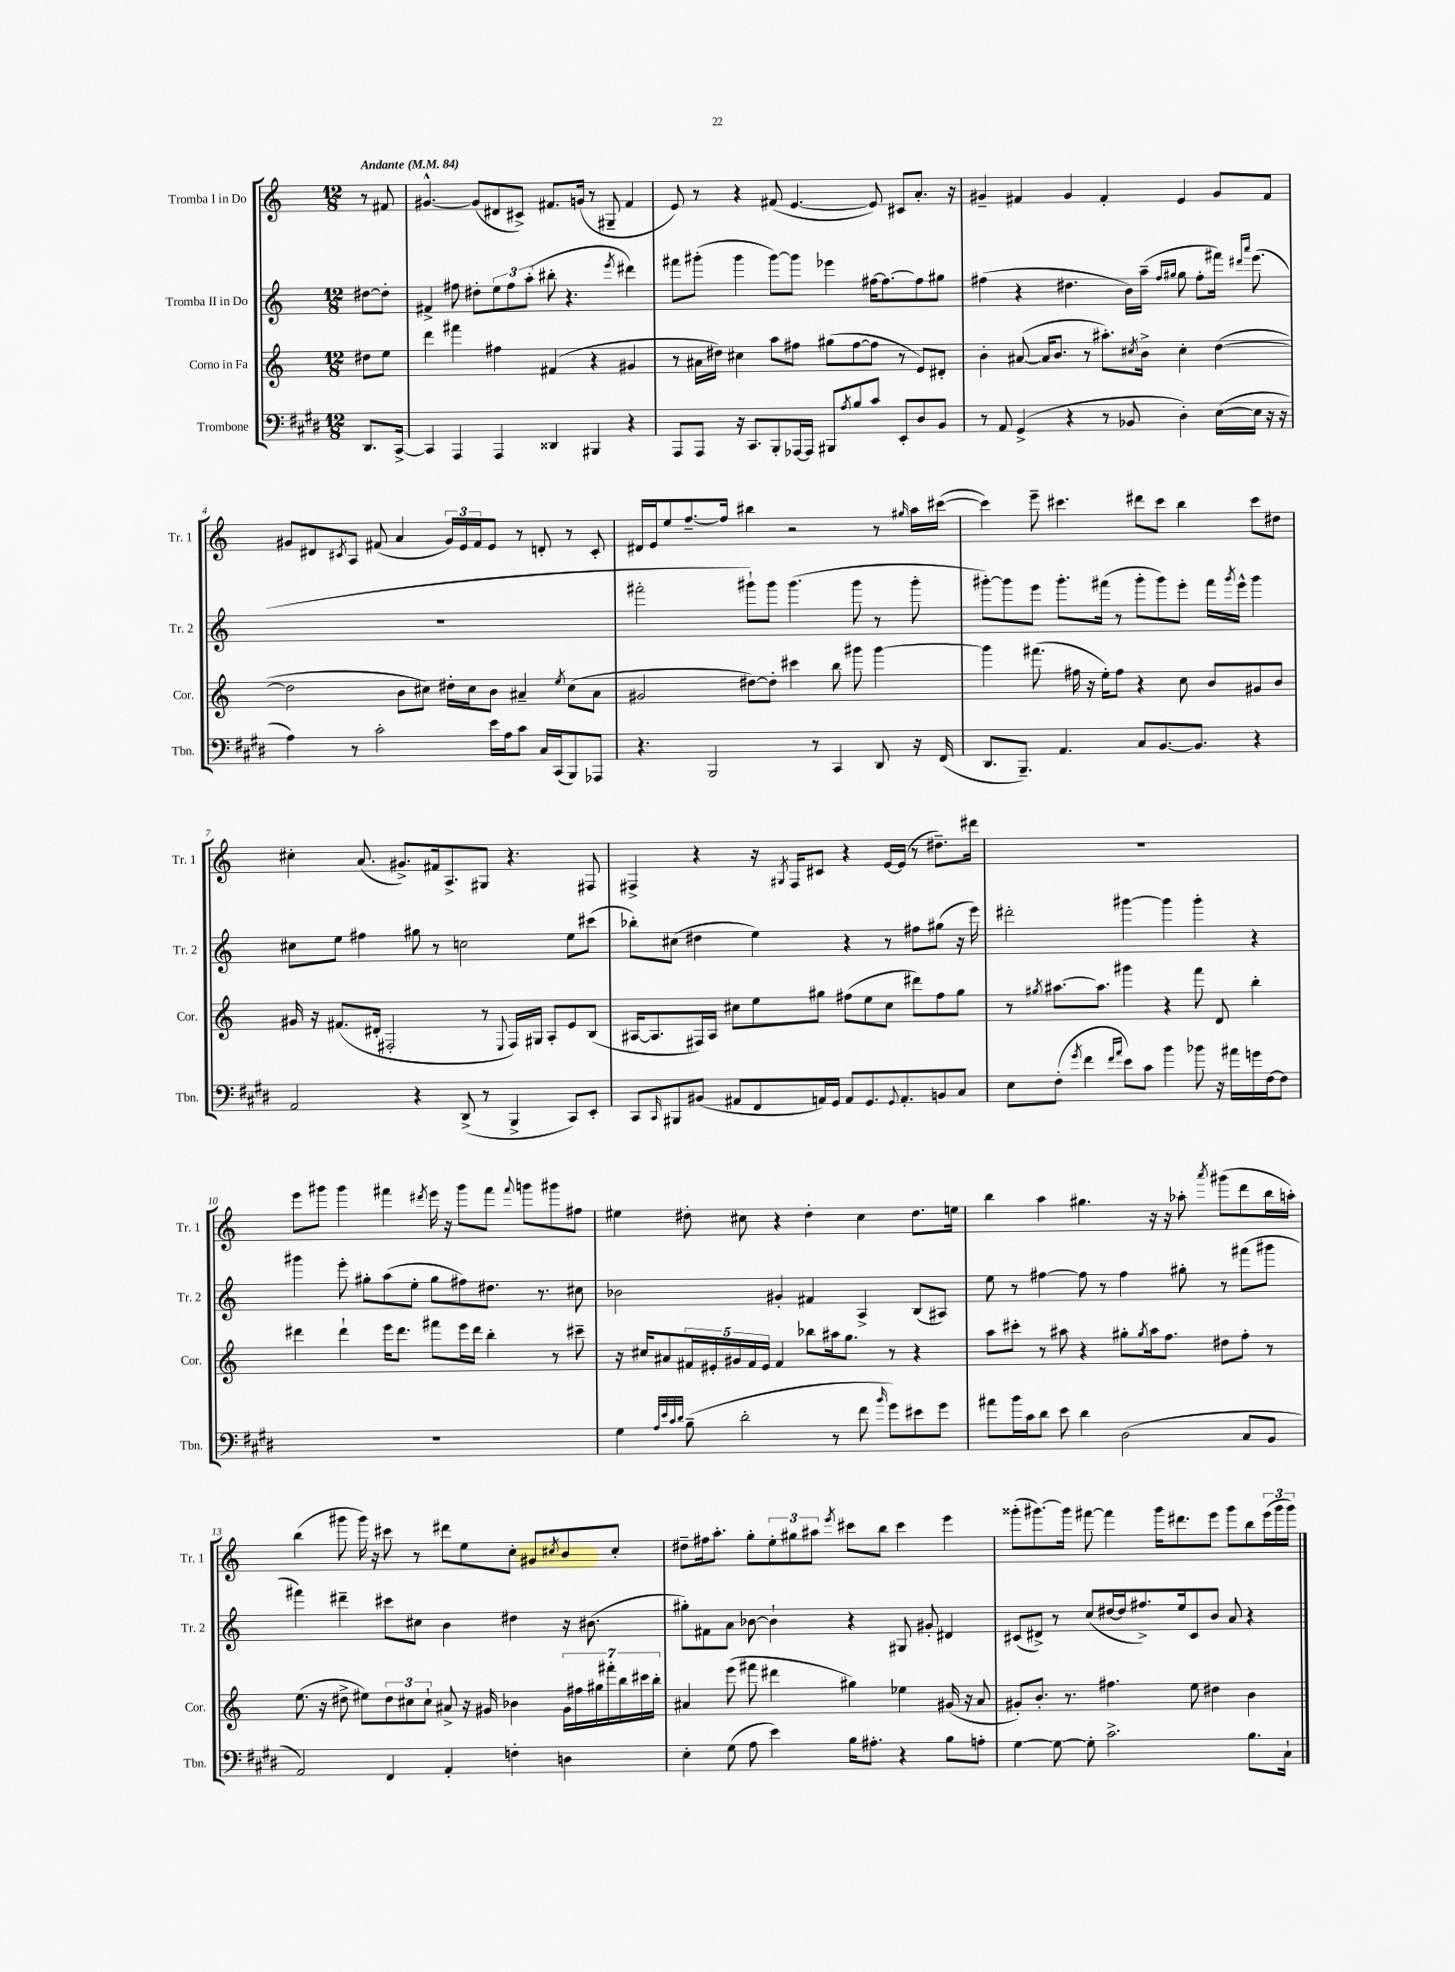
<<
\new StaffGroup <<
\new Staff = "s0" \with { instrumentName = "Tromba I in Do" shortInstrumentName = "Tr. 1" } {
    \clef treble \key c \major \numericTimeSignature \time 12/8 \partial 4 \tempo "Andante" 4 = 84
    r8 fis'8 |
    gis'4.~-^ gis'8( dis'8 cis'8->) fis'8. g'16( r8 gis8-- fis'4 |
    e'8) r8 r4 fis'8( e'4.~ e'8) cis'8 a'8.-. r16 |
    gis'4-- fis'4 gis'4 fis'4-. e'4 gis'8 fis'8 |
    gis'8 dis'8 \acciaccatura { cis'8 } a8 fis'8( a'4 \tuplet 3/2 { gis'16) e'16 fis'16 } e'8 r8 d'8-. r8 cis'8-. |
    dis'16 e'16 e''8 f''8.~-- f''16 bis''4 r2 r8 \grace { gis''16 } a''16 cis'''16~( |
    cis'''4) e'''8-- cis'''4. dis'''8 cis'''8 b''4 cis'''8 dis''8 |
    cis''4-. a'8.( gis'8.->) fis'16 a8.-> gis8 r4. fis8 |
    fis4-> r4 r16 \acciaccatura { gis8 } fis16 cis'8 r4 e'16~ e'16( r8 dis''8.--) dis'''16 |
    R1. |
    e'''8 gis'''8 gis'''4 fis'''4 \acciaccatura { dis'''8 } e'''16 r16 gis'''8 fis'''8 \appoggiatura { fis'''8 } g'''8 gis'''8 fis''8 |
    eis''4 dis''8-. cis''8 r4 dis''4-. cis''4 dis''8. e''16 |
    b''4 a''4 gis''4. r16 r16 aes''8-. \acciaccatura { a'''8 } gis'''8( d'''8 b''16 a''16-.) |
    b''4( gis'''8 gis'''16) r16 cis'''8 r8 dis'''8 e''8 c''8-. gis'8 \acciaccatura { cis''8 } b'8 cis''8-. |
    dis''8-- fis''16 a''8.-. g''8-. \tuplet 3/2 { e''8-. gis''8 ais''8 } \acciaccatura { e'''8 } cis'''8 b''8 cis'''4 e'''4 |
    gisis'''8-.( gis'''8.~) gis'''16 fis'''8~ fis'''4 gis'''16 dis'''8. e'''8 gis'''8 b''8 \tuplet 3/2 { e'''16( gis'''16 gis'''16) } \bar "|." |
}
\new Staff = "s1" \with { instrumentName = "Tromba II in Do" shortInstrumentName = "Tr. 2" } {
    \clef treble \key c \major \numericTimeSignature \time 12/8 \partial 4
    dis''8~ dis''8-. |
    fis'4-> fis''8 dis''8-. \tuplet 3/2 { e''8 fis''8 a''8-.( } bis''8-. r4. \acciaccatura { e'''8 } dis'''4) |
    fis'''8 gis'''8-.( gis'''4 gis'''8~) gis'''8 ees'''4 fis''16~ fis''8.~ fis''8 gis''8 |
    fis''4( r4 dis''4. b'16) a''16--( \grace { fis''16 gis''16 } gis''8 fis''8-. fis'''16) \grace { dis'''16 a'''16 } e'''8.( |
    R1. |
    fis'''2-. gis'''8-!) gis'''8 gis'''4.( gis'''8 r8 gis'''8-. |
    gis'''8~-.) gis'''8 e'''8 gis'''8.-. fis'''16( r8 gis'''8-. gis'''8) e'''8-. fis'''16 \acciaccatura { gis'''8 } e'''16-^ gis'''4 |
    cis''8 e''8 fis''4 gis''8 r8 c''2 e''8 cis'''8( |
    bes''8-.) cis''8( dis''4 e''4) r4 r8 fis''8 gis''8( r16 e'''16) |
    dis'''2-. gis'''4~ gis'''4 gis'''4-. r4 |
    gis'''4 e'''8-. gis''8-. a''8( e''8-. gis''8 fis''8) dis''8. r8. cis''8 |
    bes'2 gis'4-. fis'4 a4-> b8( ais8) |
    e''8 r8 fis''4~ fis''8 r8 fis''4 gis''8-. r8 fis'''8( gis'''8 |
    fis'''4) dis'''4-- cis'''8 cis''8 b'4 dis''4 r16 bis'8.( |
    gis''8-.) fis'8 a'8 bes'8~ bes'4-! r4 gis8 gis'8-. dis'4 |
    cis'8( dis'8->) r8 c''8( dis''16~ dis''16 fis''8.->) e''16 cis'8 b'8 a'8 r4 \bar "|." |
}
\new Staff = "s2" \with { instrumentName = "Corno in Fa" shortInstrumentName = "Cor." } {
    \clef treble \key c \major \numericTimeSignature \time 12/8 \partial 4
    dis''8 e''8 |
    d'''4 fis'''4 fis''4 fis'4( r4 gis'4 |
    r8 ais'16 dis''16) cis''4 a''8 fis''8 gis''8( fis''8~ fis''8 r8 e'8) dis'8-. |
    b'4-. ais'8~( ais'16 b'8. r8 ais''8.-.) \acciaccatura { cis''8 } b'16-> cis''4-. d''4~( |
    d''2 b'8 cis''8) dis''16-. cis''16 b'8 ais'4-- \acciaccatura { e''8 } cis''8( ais'8 |
    gis'2 dis''8~) dis''8-. cis'''4 b''8 gis'''8 gis'''4~ |
    gis'''4 fis'''8.( fis''16 r16 e''16-.) fis''8 r4 c''8 b'8 gis'8 b'8 |
    gis'16 r16 fis'8.( dis'16-. fis2-. r8 \appoggiatura { e8 } fis16) gis16 a8-. e'8 b8( |
    ais16~ ais8. fis16) ais16 cis''8 e''8 gis''8 fis''8( e''8 cis''8 dis'''8) fis''8 gis''8 |
    r8 \acciaccatura { gis''8 } ais''8.~ ais''8. gis'''4 r4 f'''8 d'8 b''4-. |
    dis'''4 dis'''4-! e'''16 dis'''8. fis'''8 e'''16 dis'''16 b''4-. r8 cis'''8-- |
    r16 cis''16 ais'8 \tuplet 5/4 { fis'16 eis'16-. gis'16 fis'16 eis'16 } fis'4 bes''8 ais''16 g''8. r8 r4 |
    a''8 cis'''8-. r8 ais''8 r4 gis''8-. \acciaccatura { gis''8 } ais''16 f''8. dis''8 f''8-. r8 |
    e''8.( r16 dis''8-> eis''8) \tuplet 3/2 { dis''8 cis''8 cis''8-! } ais'8-> r16 gis'16 bes'4 \tuplet 7/4 { gis'16 fis''16 gis''16 fis'''16-. b''16 cis'''16 b''16-. } |
    ais'4 e'''8( fis'''8 dis'''4 gis''4) ees''4 gis'16( r16 ais'8 |
    gis'8-.) b'8.-. r8. fis''4. e''8 dis''4 b'4 \bar "|." |
}
\new Staff = "s3" \with { instrumentName = "Trombone" shortInstrumentName = "Tbn." } {
    \clef bass \key e \major \numericTimeSignature \time 12/8 \partial 4
    dis,8. cis,16~-> |
    cis,4 a,,4 a,,4 disis,4 bis,,4 r4 |
    a,,8 a,,8 r16 cis,8. b,,8-. aes,,16~ aes,,16 bis,,8 \acciaccatura { a8 } b8 cis'8 e,8-. dis8 b,8 |
    r8 a,8 gis,4->( r4 r8 bes,8 dis4-.) e16~( e16 r16 r16 |
    a4) r8 cis'2-. e'16 a16 cis'8 cis16 cis,16( b,,8) aes,,8 |
    r4. b,,2 r8 cis,4 dis,8 r16 fis,16( |
    dis,8. b,,8.--) a,4. cis8 b,8.~ b,8. r4 |
    a,2 r4 dis,8->( r8 b,,4-> cis,8) e,8-. |
    cis,8 \grace { cis,16 } bis,,8 bis,8( ais,8 fis,8 a,16) gis,16 a,8 gis,8. \appoggiatura { gis,8 } a,8.-. b,8 cis8 |
    e8 fis8-.( \acciaccatura { gis'8 } fis'4 \grace { fis'16 a'16 } e'8) cis'8 b'4 bes'8 r16 ais'16 g'16 fis16~ fis8 |
    R1. |
    gis4 \grace { a32 e'32 cis'32 dis'32 } b8--( dis'2-. r8 fis'8 \grace { b'16 } gis'8) eis'8 gis'8 |
    ais'8 b'16 cis'16 dis'8 e'8 dis'4 dis2( cis8 b,8 |
    a,2) fis,4 a,4-. f4-. d4 |
    e4-. gis8( a8 e'4) b16 ais8.-. r4 b8 a8-. |
    gis4~ gis8~ gis8-. cis'2.-> b8. cis16-! \bar "|." |
}
>>
>>
